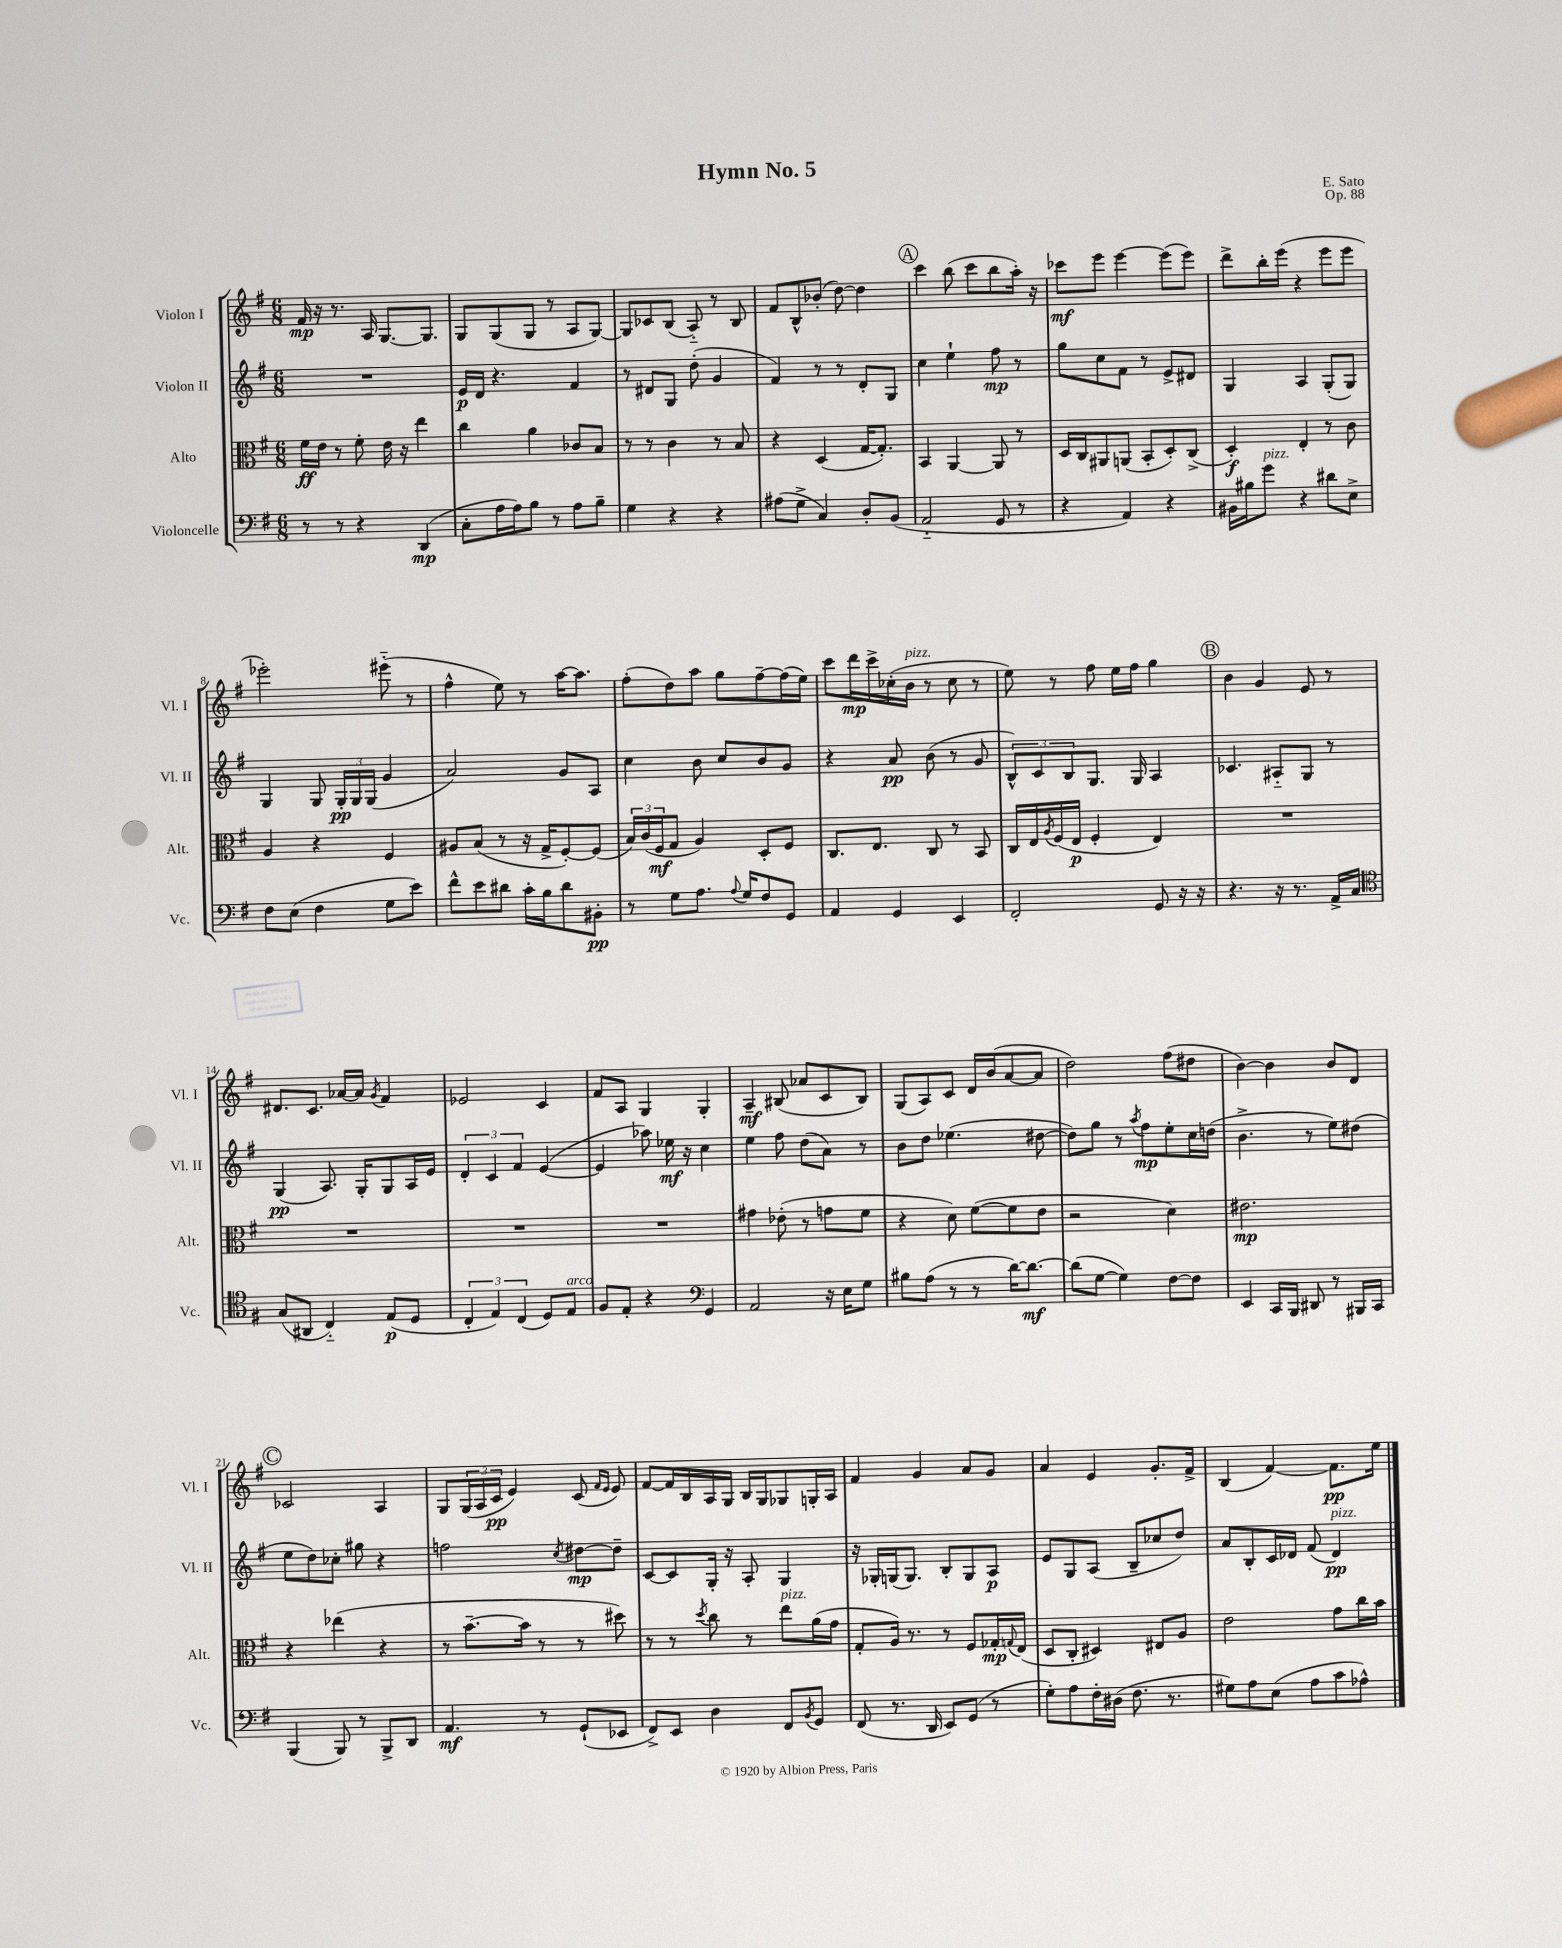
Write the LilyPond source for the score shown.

\header { title = "Hymn No. 5" composer = "E. Sato" opus = "Op. 88" }
<<
\new StaffGroup <<
\new Staff = "s0" \with { instrumentName = "Violon I" shortInstrumentName = "Vl. I" } {
    \clef treble \key g \major \numericTimeSignature \time 6/8
    fis'16\mp r16 r8. a16 g8.~ g8. |
    g8 g8( g8 r8 a8 g8~) |
    g8 ces'8 b8( a8-_) r8 b8 |
    fis'8 b8-^ bes'8-.( d''8~) d''4 |
    \mark \markup { \circle "A" } c'''4 b''8( c'''8 b''8 a''16-.) r16 |
    ces'''8\mf e'''8 e'''4~ e'''8( e'''8) |
    d'''8-> b''16-. e'''16( r4 e'''8 e'''8 |
    ees'''2-.) eis'''8-_( r8 |
    fis''4-^ e''8) r8 a''16~ a''8. |
    fis''8-.( d''8) a''8 g''8 fis''8~-- fis''16( e''16) |
    c'''8 d'''16\mp c'''16-> ces''16-.( b'16^\markup { \italic "pizz." } r8 ces''8 r8 |
    e''8) r8 fis''8 e''16 fis''16 g''4 |
    \mark \markup { \circle "B" } b'4 g'4 e'8 r8 |
    dis'8. c'8. aes'16~ aes'16 \acciaccatura { g'8 } fis'4 |
    ees'2 c'4 |
    fis'8 a8 g4 g4-. |
    a4--\mf bis8( aes'8 c'8 bis8) |
    g8( a8) c'8 d'16 b'16( a'8~ a'8 |
    d''2) fis''8( dis''8 |
    b'4~) b'4 b'8 d'8 |
    \mark \markup { \circle "C" } ces'2 a4 |
    g8 \tuplet 3/2 { g16( a16 c'16\pp } e'4) c'8( \grace { fis'16 e'16 } e'8) |
    fis'8~ fis'16 b16 a16 g16 b16 g16 ges8 g16-. a16 |
    fis'4 g'4 a'8 g'8 |
    a'4 e'4 g'8.-. fis'16-> |
    b4( fis'4~) fis'8.\pp e''16 \bar "|." |
}
\new Staff = "s1" \with { instrumentName = "Violon II" shortInstrumentName = "Vl. II" } {
    \clef treble \key g \major \numericTimeSignature \time 6/8
    R2. |
    e'16\p d'16 r4. fis'4 |
    r8 dis'8 g8 d''8-.( g'4 |
    fis'4) r8 r8 d'8-. g8 |
    \mark \markup { \circle "A" } c''4 e''4-! fis''8\mp r8 |
    g''8 c''8 fis'8 r8 e'8-> dis'8 |
    g4 a4 g8-.( g8) |
    g4 g8 \tuplet 3/2 { g16-.\pp g16 g16( } g'4 |
    a'2) g'8 a8 |
    c''4 b'8 c''8 b'8 g'8 |
    r4 a'8\pp b'8( r8 g'8 |
    \tuplet 3/2 { b8-^) c'8 b8 } g8. g16 a4 |
    \mark \markup { \circle "B" } ces'4. ais8-_ g8 r8 |
    g4\pp( a8.) g16-. g8 a16 e'16 |
    \tuplet 3/2 { d'4-. c'4 fis'4 } e'4~( |
    e'4 aes''8) ees''16\mf r16 c''4 |
    e''4 fis''8 d''8( a'8) r8 |
    b'8 d''8 ees''4.( dis''8~ |
    dis''8) g''8 r8 \acciaccatura { a''8 } fis''8\mp e''8-. c''16 d''16( |
    b'4.-> r8 e''8) dis''8( |
    \mark \markup { \circle "C" } e''8 d''8) ces''8-. gis''8 r4 |
    f''2 \acciaccatura { c''8 } dis''8~\mp dis''8-- |
    c'8~ c'8 g16-. r16 a8-. g4 |
    r16 ges16-. g16( g8.) b8-. g8 a8\p |
    e'8 g8 a8( b8-- ces''8 d''8) |
    a'8 b8-. c'16 des'16 fis'8( des'4\pp^\markup { \italic "pizz." }) \bar "|." |
}
\new Staff = "s2" \with { instrumentName = "Alto" shortInstrumentName = "Alt." } {
    \clef alto \key g \major \numericTimeSignature \time 6/8
    fis'16\ff e'16 r8 fis'8-. e'16 r16 e''4 |
    c''4 a'4 ces'8 b8 |
    r8 r8 c'4 r8 b8 |
    r4 d4( g16~ g8.-.) |
    \mark \markup { \circle "A" } b,4 a,4~ a,8 r8 |
    d16 c16 ais,8 a,8( b,8-. d8-.) c8->( |
    d4-.\f) e4-. r8 c'8 |
    a4 r4 fis4 |
    ais8 b8( r8 r16 g16-> fis8~-.) fis8( |
    \tuplet 3/2 { b16) c'16( fis16\mf } g8 a4) d8-. fis8 |
    c8. e8. c8 r8 b,8 |
    c16 e16 \acciaccatura { a8 } fis16( e16\p fis4-. e4) |
    \mark \markup { \circle "B" } R2. |
    R2. |
    R2. |
    R2. |
    gis'4 ees'8-.( r8 g'8 fis'8 |
    r4 d'8) fis'8~( fis'8 e'8 |
    r2 d'4) |
    eis'2.\mp |
    \mark \markup { \circle "C" } r4 ees''4( r4 |
    r8 b'8.~-- b'16 r8 r8 dis''8) |
    r8 r8 \acciaccatura { d''8 } c''8 r8 e''8^\markup { \italic "pizz." } a'16( g'16 |
    g8-. a16) r8. r8 fis8 ges16-.\mp \appoggiatura { g8 } e16( |
    d8 c8-. dis4) eis8 a8 |
    e'2 g'8 c''16 b'16 \bar "|." |
}
\new Staff = "s3" \with { instrumentName = "Violoncelle" shortInstrumentName = "Vc." } {
    \clef bass \key g \major \numericTimeSignature \time 6/8
    r8 r8 r4 d,4\mp( |
    c8-. a16 a16) b8 r8 a8 b8-- |
    g4 r4 r4 |
    ais8( g8-> c4) d8-. b,8( |
    \mark \markup { \circle "A" } a,2-_ g,8 r8 |
    r4 a,4) r4 |
    bis,16 bis16 g'8^\markup { \italic "pizz." } r4 dis'8 e8-> |
    fis8 e8( fis4 g8 e'8) |
    fis'8-^ e'8 dis'8 c'16-. b16 dis'8 bis,8-.\pp |
    r8 g8 a8. \appoggiatura { a8 } g16 fis8 g,8 |
    a,4 g,4 e,4 |
    fis,2-. g,8 r16 r16 |
    \mark \markup { \circle "B" } r4. r16 r8. a,16-> c16 |
    \clef tenor g8( ais,8 c4-_) e8\p( d8 |
    \tuplet 3/2 { c4-. e4) c4( } d8) e8^\markup { \italic "arco" } |
    fis8 e8-. r4 \clef bass g,4 |
    a,2 r16 e16 g8 |
    bis8 a8( r8 r8 d'16~) d'8.~\mf |
    d'8( g8~ g4) fis8~ fis8 |
    e,4 c,16 b,,16 dis,8 r8 bis,,16 c,16 |
    \mark \markup { \circle "C" } b,,4( b,,8) r8 b,,8-> d,8 |
    a,4.\mf r8 g,8-!( ees,8 |
    fis,8->) e,8 d4 fis,8 \acciaccatura { b,8 } g,8 |
    fis,8( r8. d,16 e,8) g,8( r8 |
    g8-.) a8 fis16-. dis16( fis8. r8. |
    gis8) a8 e8( a8 c'8 aes8-^) \bar "|." |
}
>>
>>
